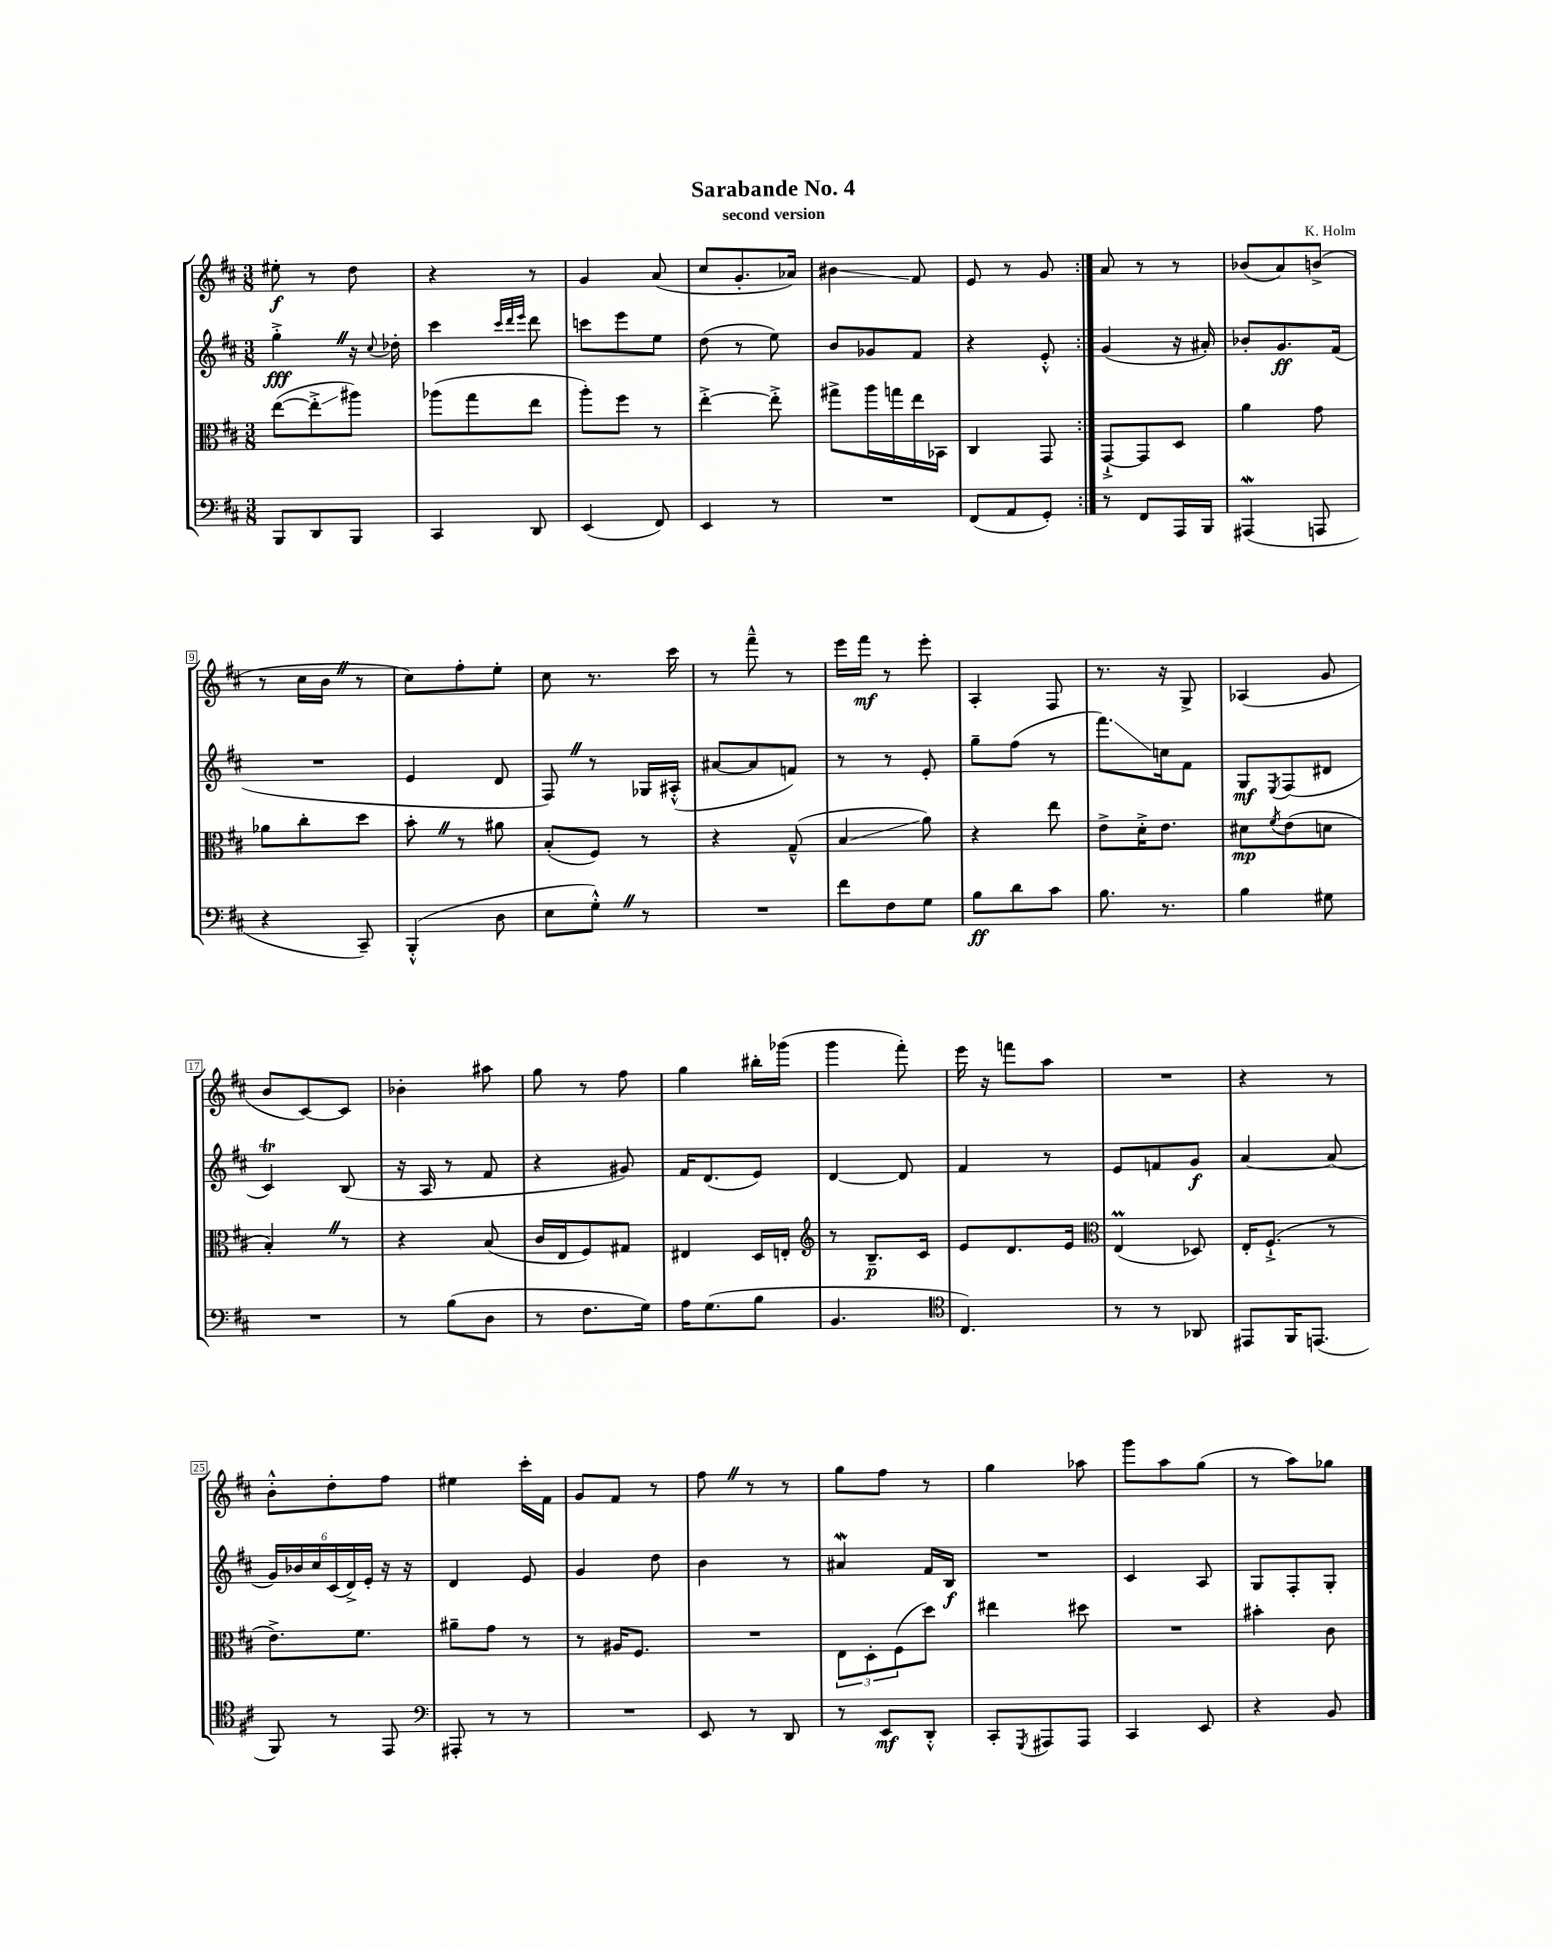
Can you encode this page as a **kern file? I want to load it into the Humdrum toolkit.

**kern	**kern	**kern	**kern
*staff4	*staff3	*staff2	*staff1
*clefF4	*clefC3	*clefG2	*clefG2
*k[f#c#]	*k[f#c#]	*k[f#c#]	*k[f#c#]
*M3/8	*M3/8	*M3/8	*M3/8
8BBB/L	([8ee\L	4gg'^\	8ee#'\
8DD/	8ee'^\]	.	8r
8BBB/J	8aa#\J)	16r	8dd\
.	.	8qqcc#/	.
.	.	16dd-'\	.
=	=	=	=
4CC#/	(8aa-\L	4ccc#\	4r
.	8gg\	.	.
.	.	32qqccc#/LLL	.
.	.	32qqddd/	.
.	.	32qqeee/JJJ	.
8DD/	8ee\J	8ddd\	8r
=	=	=	=
(4EE/	8aa'\L)	8ccc\L	4g/
.	8ff#\J	8eee\	.
8FF#/)	8r	8ee\J	(8a/
=	=	=	=
4EE/	[4ee'^\	(8dd\	8cc#/L
.	.	8r	8.g'/
8r	8ee'^\]	8ee\)	.
.	.	.	16a-/Jk)
=	=	=	=
4.r	8gg#^\L	8b/L	4b#\
.	16aa\L	8g-/	.
.	16gg\	.	.
.	16ee\	8f#/J	8f#/
.	16BB-\JJ	.	.
=	=	=	=
(8FF#/L	4C#/	4r	8e/
8AA/	.	.	8r
8GG'/J)	8GG/	8e'^^/	8g/
=:|!	=:|!	=:|!	=:|!
8r	[8GG`^/L	(4g/	8a/
8FF#/L	8GG/]	.	8r
16AAA/L	8D/J	16r	8r
16BBB/JJ	.	16a#'/)	.
=	=	=	=
(4AAA#/	4a\	8b-'/L	(8b-/L
.	.	8.g/	8a/)
8AAA/	8g\	.	(8b^/J
.	.	(16f#/Jk	.
=	=	=	=
4r	8a-\L	4.r	8r
.	8cc#'\	.	16cc#\LL
.	.	.	16b\JJ
8CC#~/)	8dd\J	.	8r
=	=	=	=
(4BBB'^^/	8b'\	4e/	8cc#\L)
.	8r	.	8ff#'\
8D\	8a#\	8d/	8ee'\J
=	=	=	=
8E\L	(8B'/L	8F#/)	8cc#\
8G'^^\J)	8F#/J)	8r	8.r
8r	8r	16G-/LL	.
.	.	(16A#'^^/JJ	16ccc#\
=	=	=	=
4.r	4r	[8a#/L	8r
.	.	8a#/]	8fff#~^^\
.	(8G~^^/	8f/J)	8r
=	=	=	=
8f#\L	4B/	8r	16eee\LL
.	.	.	16fff#\JJ
8F#\	.	8r	8r
8G\J	8a\)	8e'/	8eee'\
=	=	=	=
8B\L	4r	8gg~\L	4A'/
8d\	.	(8ff#\J	.
8c#\J	8ee\	8r	8F#/
=	=	=	=
8.B\	8e^\L	8.fff#\L)	8.r
.	16d'^\K	.	.
8.r	8.e\J	16cc\k	16r
.	.	8f#\J	8G^/
=	=	=	=
4B\	8d#\L	8G/L	(4A-/
.	8qf#/	8qE/	.
.	(8e\	(8F#/	.
8G#\	8d\J	8d#/J	8g/
=	=	=	=
4.r	4B'/)	4c#/)	8b/L
.	.	.	[8c#/)
.	8r	(8B/	8c#/]J
=	=	=	=
8r	4r	16r	4b-'\
.	.	16A/	.
(8B\L	.	8r	.
8D\J	(8B/	8f#/	8aa#\
=	=	=	=
8r	16c#/LL	4r	8gg\
.	16E/J	.	.
8.F#\L	8F#/)	.	8r
.	8G#/J	8g#/)	8ff#\
16G\Jk)	.	.	.
=	=	=	=
16A\LK	4E#/	16f#/LK	4gg\
(8.G\	.	(8.d/	.
8B\J	16D/LL	8e/J)	16bb#'\LL
.	16E'/JJ	.	(16ggg-\JJ
=	=	=	=
*	*clefG2	*	*
4.BB/	8r	[4d/	4ggg\
.	8.B~/L	.	.
.	.	8d/]	8fff#'\)
.	16c#/Jk	.	.
=	=	=	=
*clefC4	*	*	*
4.C#/)	8e/L	4f#/	16eee\
.	.	.	16r
.	8.d/	.	8fff\L
.	.	8r	8aa\J
.	16e/Jk	.	.
=	=	=	=
*	*clefC3	*	*
8r	(4E/	8e/L	4.r
8r	.	8f/	.
8AA-/	8D-/)	8g/J	.
=	=	=	=
8EE#/L	16E'/LK	[4a/	4r
.	(8.F#`^/J	.	.
16FF#/K	.	.	.
(8.EE/J	.	.	.
.	8r	(8a/]	8r
=	=	=	=
8FF#/)	8.e^\L)	24g/LL)	8b'^^\L
.	.	24b-/	.
.	.	24cc#/	.
8r	.	(24c#/	8dd'\
.	.	24d^/)	.
.	8.f#\J	.	.
.	.	24e'/JJ	.
8EE/	.	16r	8ff#\J
.	.	16r	.
=	=	=	=
*clefF4	*	*	*
8AAA#'/	8a#~\L	4d/	4ee#\
8r	8g\J	.	.
8r	8r	8e/	16ccc#'\LL
.	.	.	16f#\JJ
=	=	=	=
4.r	8r	4g/	8g/L
.	16A#/LK	.	8f#/J
.	8.F#/J	.	.
.	.	8dd\	8r
=	=	=	=
8EE/	4.r	4b\	8ff#\
8r	.	.	8r
8DD/	.	8r	8r
=	=	=	=
8r	12E\L	4a#/	8gg\L
.	12D'\	.	.
8EE/L	.	.	8ff#\J
.	(12F#\	.	.
8DD'^^/J	8dd\J)	16f#/LL	8r
.	.	16B/JJ	.
=	=	=	=
8CC#'/L	4ee#\	4.r	4gg\
8qGGG/	.	.	.
8AAA#/	.	.	.
8AAA#/J	8dd#\	.	8aa-\
=	=	=	=
4CC#/	4.r	4c#/	8ggg\L
.	.	.	8aa\
8EE/	.	8A/	(8gg\J
=	=	=	=
4r	4b#'\	8G/L	8r
.	.	8F#'/	8aa\L)
8BB/	8c#\	8G'/J	8gg-\J
==	==	==	==
*-	*-	*-	*-
